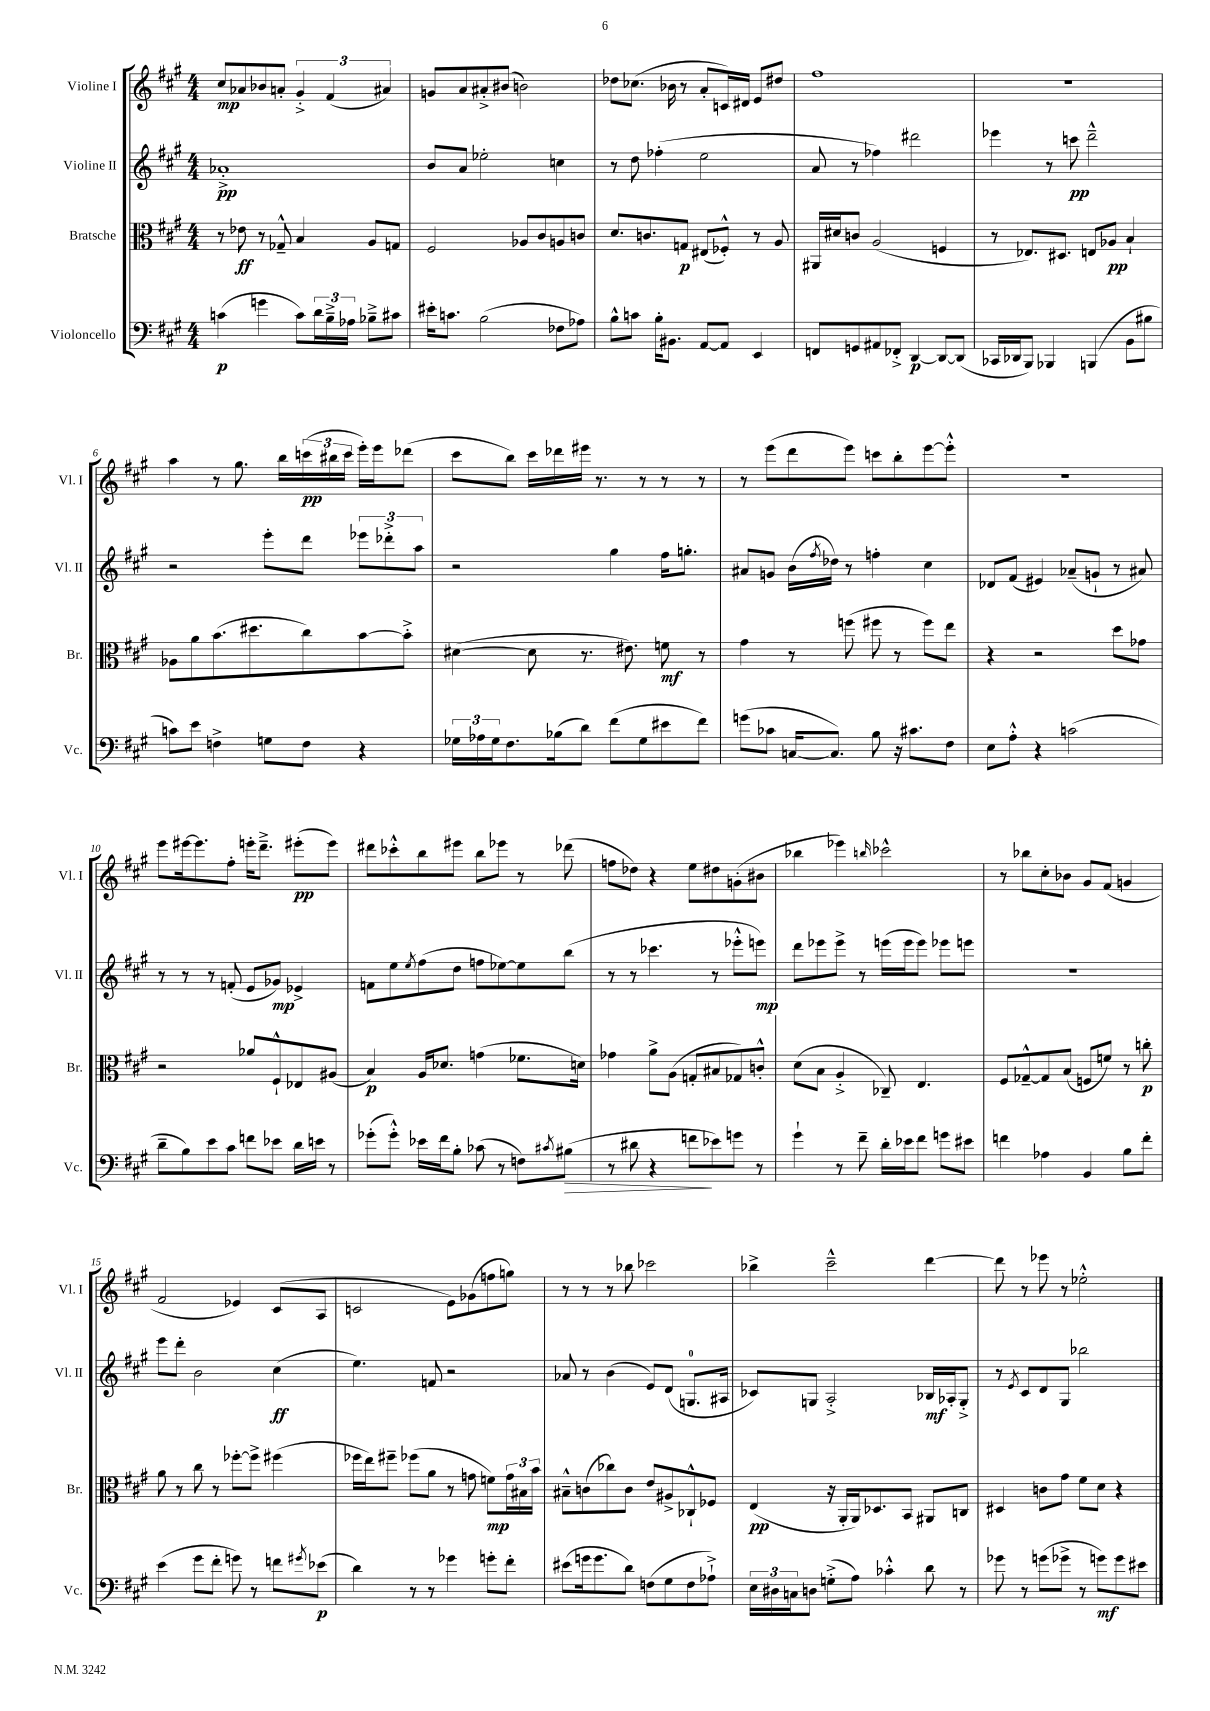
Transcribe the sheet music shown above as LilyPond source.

<<
\new StaffGroup <<
\new Staff = "s0" \with { instrumentName = "Violine I" shortInstrumentName = "Vl. I" } {
    \clef treble \key a \major \numericTimeSignature \time 4/4
    cis''8\mp aes'8 bes'8 a'8-. \tuplet 3/2 { gis'4-.-> fis'4( ais'4) } |
    g'8 a'8 ais'8-.-> bis'8( b'2) |
    des''8 ces''8.( bes'16 r8 a'8-. c'16) dis'16 e'8 dis''8 |
    fis''1 |
    R1 |
    a''4 r8 gis''8. b''16 \tuplet 3/2 { c'''16\pp( bis''16 c'''16 } e'''16-.) e'''16 des'''8( |
    cis'''8 b''8) cis'''16 des'''16 eis'''16 r8. r8 r8 r8 |
    r8 e'''8( d'''8 e'''8) c'''8 b''8-. e'''8~ e'''8-.-^ |
    R1 |
    e'''8 eis'''16~ eis'''8. fis''8-. e'''16-. d'''8.---> eis'''8-.\pp( eis'''8) |
    dis'''8 ces'''8-.-^ b''8 eis'''8 b''8 ees'''8 r8 des'''8( |
    f''8 des''8) r4 e''8 dis''8 g'8-.( bis'8 |
    bes''4 ees'''4) \grace { b''16 } ces'''2-^ |
    r8 bes''8 cis''8-. bes'8 gis'8 fis'8( g'4 |
    fis'2 ees'4) cis'8( a8 |
    c'2 e'8) ges'8( f''8 g''8) |
    r8 r8 r8 bes''8 ces'''2 |
    bes''4-> cis'''2---^ d'''4~ |
    d'''8 r8 ees'''8 r8 ees''2-.-^ \bar "|." |
}
\new Staff = "s1" \with { instrumentName = "Violine II" shortInstrumentName = "Vl. II" } {
    \clef treble \key a \major \numericTimeSignature \time 4/4
    aes'1-.->\pp |
    b'8 a'8 ees''2-. c''4 |
    r8 d''8 fes''4-.( e''2 |
    a'8 r8 fes''4) dis'''2 |
    ees'''4 r8 c'''8\pp d'''2---^ |
    r2 e'''8-. d'''8 \tuplet 3/2 { ees'''8 des'''8-.-> a''8 } |
    r2 gis''4 fis''16 g''8.-. |
    ais'8 g'8 b'16( \acciaccatura { fis''8 } des''16) r8 f''4-. cis''4 |
    des'8 fis'8( eis'4) aes'8--( g'8-! r8 ais'8) |
    r8 r8 r8 f'8-.( e'8 ges'8\mp) ees'4-> |
    f'8 e''8 \acciaccatura { e''8 } fis''8( d''8 f''8 ees''8~) ees''8 b''8( |
    r8 r8 ces'''4. r8 ees'''8-.-^ e'''8\mp) |
    d'''8 ees'''8 ees'''8-> r8 e'''16( e'''16 e'''8) ees'''8 e'''8 |
    R1 |
    e'''8 d'''8-. b'2 cis''4\ff( |
    e''4.) f'8 r2 |
    aes'8 r8 b'4( e'8) d'8( g8.-0 ais16 |
    ces'8) g8 a2-.-> bes16\mf aes16-. g8-.-> |
    r8 \acciaccatura { e'8 } cis'8 d'8 gis8 bes''2 \bar "|." |
}
\new Staff = "s2" \with { instrumentName = "Bratsche" shortInstrumentName = "Br." } {
    \clef alto \key a \major \numericTimeSignature \time 4/4
    r8 ees'8\ff r8 ges8---^ b4 a8 g8 |
    fis2 aes8 cis'8 a8 c'8 |
    d'8. c'8. g8\p eis8( fes8-.-^) r8 a8 |
    ais,16 dis'16 c'8 a2( f4 |
    r8 ees8.) dis8. e8 aes8\pp b4-! |
    aes8 a'8 b'8.( dis''8. cis''8) b'8~ b'8-.-> |
    dis'4~( dis'8 r8. eis'8.) f'8\mf r8 |
    gis'4 r8 f''8( fis''8 r8 fis''8) e''8 |
    r4 r2 d''8 ges'8 |
    r2 aes'8 fis8-!-^ ees8 ais8( |
    b4\p) a16 des'8. g'4( fes'8. d'16) |
    ges'4 a'8-> a8( g8-. bis8 ges8) c'8-.-^ |
    d'8( b8 a4-.-> ces8--) e4. |
    fis8 ges8~---^ ges8 b8( f8 f'8) r8 c''8-.\p |
    a'8 r8 cis''8 r8 fes''8~-. fes''8-> fis''4( |
    fes''16 e''16) fis''8-- fes''8( a'8 r8 g'8 f'8\mp) \tuplet 3/2 { g'16 bis16 b'16 } |
    bis8---^ c'8( ces''8) c'8 e'8 ais8-> ces8-!-^ fes8 |
    e4\pp( r16 a,16-. a,16) des8. b,8 ais,8 c8 |
    dis4 c'8 gis'8 fis'8 d'8 r4 \bar "|." |
}
\new Staff = "s3" \with { instrumentName = "Violoncello" shortInstrumentName = "Vc." } {
    \clef bass \key a \major \numericTimeSignature \time 4/4
    c'4\p( g'4 c'8) \tuplet 3/2 { d'16 b16---> aes16 } bes8---> cis'8 |
    eis'16-. c'8. b2( fes8 aes8) |
    b8-^ c'8 b16-. bis,8. a,8~ a,8 e,4 |
    f,8 g,8 ais,8 fes,8-.-> d,4~\p d,8~ d,8( |
    ces,16 des,16 b,,8) bes,,4 b,,4( b,8 bis8 |
    c'8) e'8 f4-> g8 f8 r4 |
    \tuplet 3/2 { ges16 aes16 ges16 } fis8. bes16( d'8) fis'8( ges8 eis'8 fis'8) |
    g'8( ces'8 c16~ c8.) b8 r16 cis'8. fis8 |
    e8 a8-.-^ r4 c'2( |
    d'8-- b8) e'8 cis'8 f'8 ees'8 d'16 e'16 r8 |
    ges'8-.( ges'8-.-^) ees'16 fis'16 b8-. ces'8( r8 f8) \acciaccatura { cis'8 } bis8\>( |
    r8 dis'8 r4 f'8\! ees'8) g'8 r8 |
    gis'4-! r8 fis'8-- d'16-. ees'16 fis'8 g'8 eis'8 |
    f'4 aes4 b,4 b8 f'8-. |
    e'4( gis'8 fis'8-. g'8) r8 f'8 \acciaccatura { gis'8 } ees'8\p( |
    d'4) r8 r8 ges'4 g'8-. fis'8-. |
    eis'8( g'16 g'8. d'8) f8( gis8 f8 aes8-!->) |
    \tuplet 3/2 { e16 dis16 c16 } d8 g8-.->( a8) ces'4-.-^ d'8 r8 |
    ges'8 r8 g'8( ges'8-> r8 g'8\mf) g'8 eis'8 \bar "|." |
}
>>
>>
